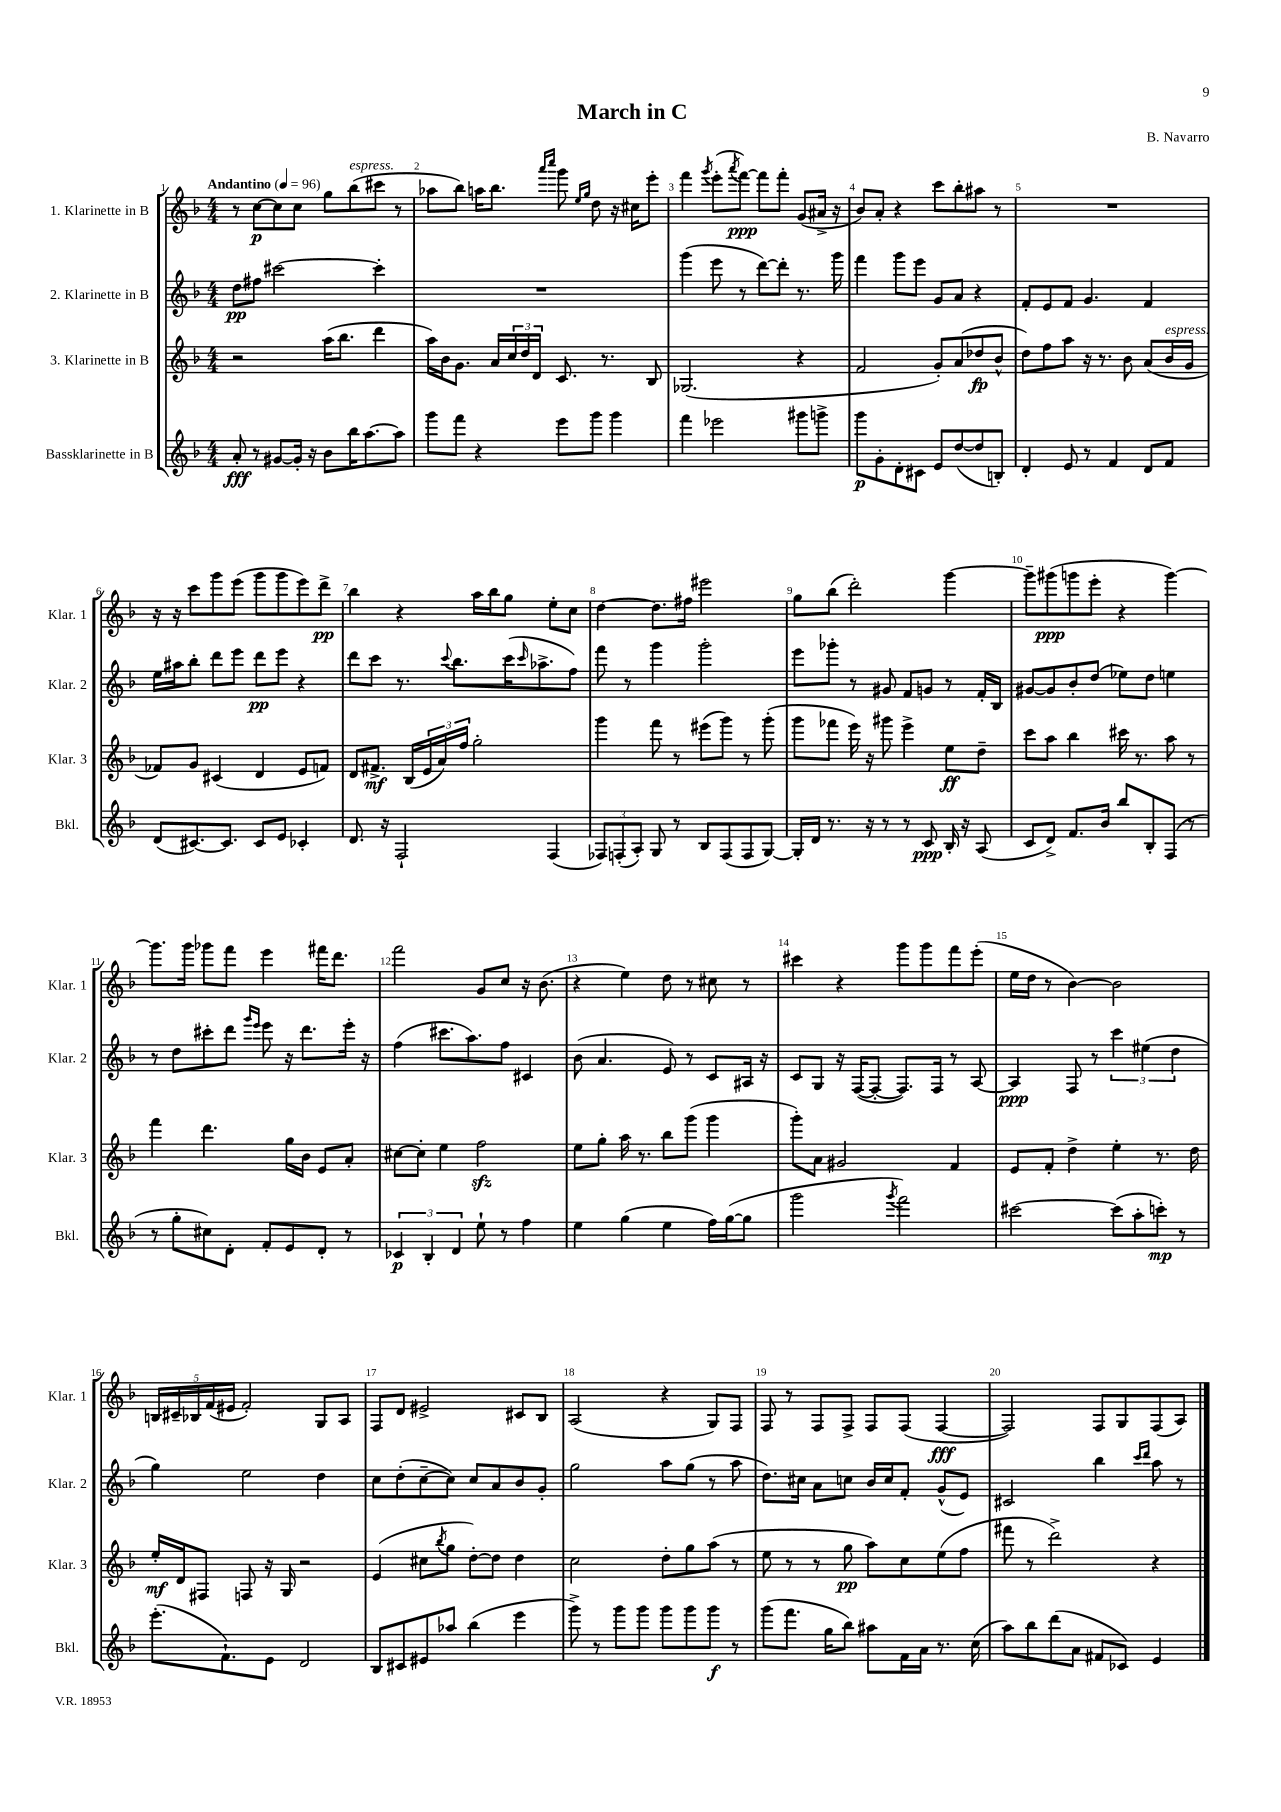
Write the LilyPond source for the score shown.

\header { title = "March in C" composer = "B. Navarro" }
<<
\new StaffGroup <<
\new Staff = "s0" \with { instrumentName = "1. Klarinette in B" shortInstrumentName = "Klar. 1" } {
    \clef treble \key f \major \numericTimeSignature \time 4/4 \tempo "Andantino" 4 = 96
    r8 c''8~\p c''8 c''8 g''8 bes''8^\markup { \italic "espress." }( cis'''8 r8 |
    aes''8 bes''8) a''16 bes''8. \grace { a'''16 c''''16 } g'''8 \grace { e''16 g''16 } d''8 r16 cis''16 e'''8-. |
    f'''4 \acciaccatura { g'''8 } e'''8-.( \acciaccatura { a'''8 } f'''8~\ppp) f'''8 f'''8-. g'8( ais'16-> r16 |
    bes'8) a'8-. r4 c'''8 bes''8-. ais''8 r8 |
    R1 |
    r16 r16 c'''8 g'''8 e'''8( g'''8 g'''8 e'''8) d'''8->\pp |
    bes''4 r4 a''16 bes''16 g''8 e''8-. c''8 |
    d''4~ d''8. fis''16 eis'''2 |
    g''8 bes''8( d'''2-.) g'''4~ |
    g'''8-- gis'''8\ppp( g'''8 e'''8-. r4 g'''4~) |
    g'''8. g'''16 ges'''8 f'''8 e'''4 fis'''16 d'''8. |
    f'''2 g'8 c''8 r16 bes'8.( |
    r4 e''4) d''8 r8 cis''8 r8 |
    cis'''4 r4 g'''8 g'''8 f'''8 e'''8-.( |
    e''16 d''16 r8 bes'4~) bes'2 |
    \tuplet 5/4 { b16 cis'16-- bes16 f'16( eis'16 } f'2-.) g8 a8 |
    f8 d'8 eis'2-> cis'8 bes8 |
    a2( r4 g8) f8 |
    f8 r8 f8 f8-> f8 f8( f4~\fff |
    f2) f8 g8 f8( a8) \bar "|." |
}
\new Staff = "s1" \with { instrumentName = "2. Klarinette in B" shortInstrumentName = "Klar. 2" } {
    \clef treble \key f \major \numericTimeSignature \time 4/4
    d''8\pp fis''8 cis'''2~ cis'''4-. |
    R1 |
    g'''4( e'''8 r8 d'''8~) d'''8-. r8. g'''16 |
    f'''4 g'''8 e'''8 g'8 a'8 r4 |
    f'8-. e'8 f'8 g'4. f'4 |
    e''16 ais''16 bes''8-. d'''8 e'''8 d'''8\pp e'''8 r4 |
    d'''8 c'''8 r8. \appoggiatura { c'''8 } bes''8. c'''16( \grace { c'''16 } aes''8.-> f''8) |
    f'''8 r8 g'''4 g'''2-. |
    e'''8 ges'''8-. r8 gis'8 f'8 g'8 r8 f'16-. bes16 |
    gis'8~ gis'8 bes'8-. d''8( ees''8) d''8 e''4 |
    r8 d''8 cis'''8-. d'''8 \grace { g'''16 e'''16 } e'''8 r16 d'''8. e'''16-. r16 |
    f''4( cis'''8. a''8.) f''8 cis'4 |
    bes'8( a'4. e'8) r8 c'8 ais16 r16 |
    c'8 g8 r16 f16~( f8~-. f8.) f16 r8 a8~ |
    a4\ppp f8 r8 \tuplet 3/2 { c'''4 eis''4( d''4 } |
    g''4) e''2 d''4 |
    c''8 d''8-.( c''8~-- c''8) c''8 a'8 bes'8 g'8-. |
    g''2 a''8 g''8( r8 a''8 |
    d''8.) cis''16 a'8 c''8 bes'16 c''16 f'8-. g'8-^( e'8) |
    cis'2 bes''4 \grace { c'''16 d'''16 } a''8 r8 \bar "|." |
}
\new Staff = "s2" \with { instrumentName = "3. Klarinette in B" shortInstrumentName = "Klar. 3" } {
    \clef treble \key f \major \numericTimeSignature \time 4/4
    r2 a''16( bes''8. d'''4 |
    a''16) bes'16 g'8. a'16 \tuplet 3/2 { c''16 d''16 d'16 } c'8. r8. bes8 |
    ges2.( r4 |
    f'2 g'8-.) a'8( des''8\fp bes'8-^ |
    d''8) f''8 a''8 r16 r8. bes'8 a'8( bes'16^\markup { \italic "espress." } g'16 |
    fes'8) g'8 cis'4( d'4 e'8 f'8) |
    d'8 fis'8.->\mf bes16( \tuplet 3/2 { e'16 a'16) f''16 } g''2-. |
    g'''4 f'''8 r8 eis'''8( g'''8) r8 g'''8-.( |
    g'''8 fes'''8 e'''16) r16 gis'''8 e'''4-> e''8\ff d''8-- |
    c'''8 a''8 bes''4 cis'''16 r8. a''8 r8 |
    f'''4 d'''4. g''16 bes'16 e'8 a'8-. |
    cis''8~ cis''8-. e''4 f''2\sfz |
    e''8 g''8-. a''16 r8. bes''8 g'''8( g'''4 |
    g'''8-.) a'8 gis'2 f'4 |
    e'8 f'8-. d''4-> e''4-. r8. d''16 |
    e''16-.\mf d'16 fis8 f8 r16 g16 r2 |
    e'4( cis''8 \acciaccatura { bes''8 } g''8 d''8~-.) d''8 d''4 |
    c''2 d''8-. g''8 a''8( r8 |
    e''8 r8 r8 g''8\pp a''8) c''8 e''8( f''8 |
    fis'''8 r8 d'''2->) r4 \bar "|." |
}
\new Staff = "s3" \with { instrumentName = "Bassklarinette in B" shortInstrumentName = "Bkl." } {
    \clef treble \key f \major \numericTimeSignature \time 4/4
    a'8-.\fff r8 gis'8~ gis'16-. r16 bes'8 bes''16 a''8.~ a''8 |
    g'''8 f'''8 r4 e'''8 g'''8 g'''4 |
    f'''4 ees'''2 gis'''8 g'''8-> |
    g'''8\p g'8-. d'8-. cis'8 e'8 d''8~( d''8 b8-.) |
    d'4-. e'8 r8 f'4 d'8 f'8 |
    d'8( cis'8.~) cis'8. cis'8 e'8 ces'4-. |
    d'8. r16 f2-! f4( |
    \tuplet 3/2 { fes8) f8-.( a8-.) } g8 r8 bes8 f8( f8 g8~) |
    g16-. d'16 r8. r16 r8 r8 c'8\ppp bes16-. r16 a8( |
    c'8 d'8->) f'8. bes'16 bes''8 bes8-. f8( r8 |
    r8 g''8-. cis''8) d'8-. f'8-. e'8 d'8-. r8 |
    \tuplet 3/2 { ces'4\p bes4-. d'4 } e''8-! r8 f''4 |
    e''4 g''4( e''4 f''16) g''16~( g''8 |
    g'''2 \acciaccatura { g'''8 } f'''2) |
    cis'''2~ cis'''8( a''8-. c'''8-.\mp) r8 |
    e'''8.-.( f'8.-!) e'8 d'2 |
    bes8 cis'8 eis'8 aes''8 bes''4( e'''4 |
    g'''8->) r8 g'''8 g'''8 g'''8 g'''8 g'''8\f r8 |
    g'''8( f'''8. g''16 bes''8) ais''8 f'16 a'16 r8. c''16( |
    a''8) bes''8 d'''8( a'8 fis'8 ces'8) e'4 \bar "|." |
}
>>
>>
\layout { \context { \Score \override BarNumber.break-visibility = ##(#f #t #t) barNumberVisibility = #all-bar-numbers-visible } }
